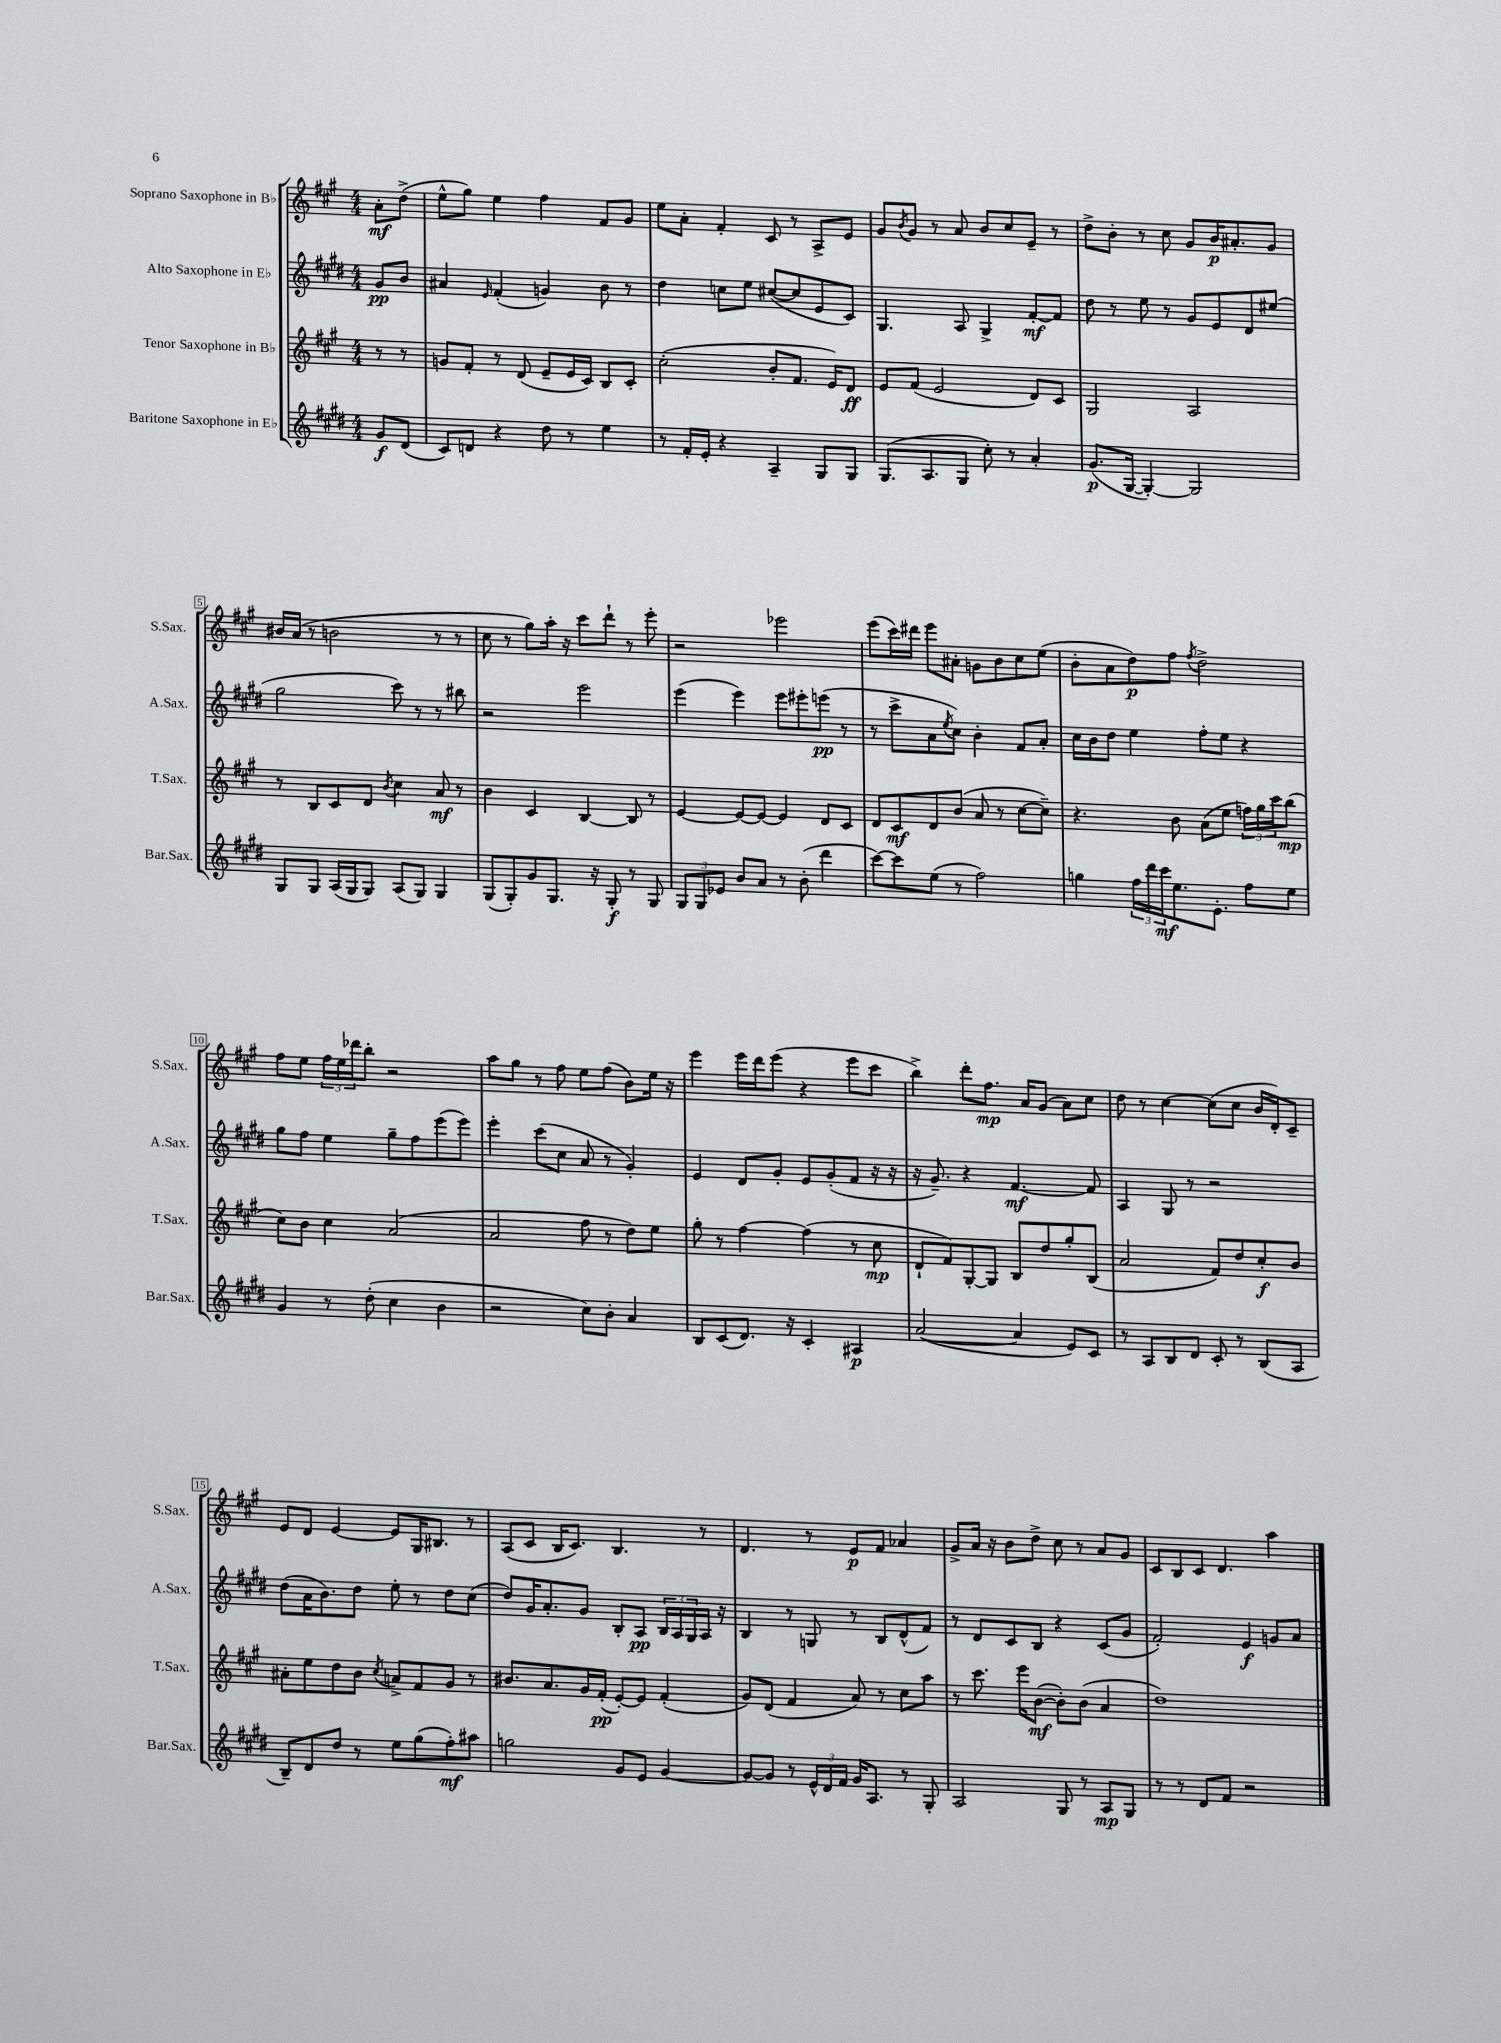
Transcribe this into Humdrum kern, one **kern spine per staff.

**kern	**kern	**kern	**kern
*staff4	*staff3	*staff2	*staff1
*clefG2	*clefG2	*clefG2	*clefG2
*k[f#c#g#d#]	*k[f#c#g#]	*k[f#c#g#d#]	*k[f#c#g#]
*M4/4	*M4/4	*M4/4	*M4/4
8g#	8r	8g#	8a'
(8d#	8r	8b	(8dd^
=	=	=	=
8c#)	8g	4a#	8ee^^
8d	8f#'	.	8gg#)
.	.	16qqe	.
4r	8r	(4f#'	4ee
.	(8d	.	.
8dd#	8e~	4g)	4ff#
8r	16e	.	.
.	16c#)	.	.
4ee	8B	8b	8f#
.	8c#'	8r	8g#
=	=	=	=
8r	(2cc#'	4dd#	8ee
16f#'	.	.	8a'
16e'	.	.	.
4r	.	8cc	4f#'
.	.	8ee	.
4A~	8b'	([8cc#	8c#
.	8.f#	8cc#]	8r
8G#	.	8e	8A^
.	16e)	.	.
8G#	8d	8c#)	8e
=	=	=	=
(8.G#	8e	4.G#	8g#
.	.	.	8qb
.	(8f#	.	8g#
8.A	.	.	.
.	2e	.	8r
8G#	.	8A	8a
8cc#')	.	4G#^	8b
8r	.	.	8cc#
4a'	8d)	[8f#'	8e~
.	8c#	8f#]	8r
=	=	=	=
(8.g#	2G#	8dd#	8dd^
.	.	8r	8b'
[16G#	.	.	.
4G#'_)	.	8ee	8r
.	.	8r	8cc#
2G#]	2A	8g#	8g#
.	.	8e	16b
.	.	.	8.a#'
.	.	8d#	.
.	.	(8ee#	8g#
=	=	=	=
8G#	8r	2gg#	16b#
.	.	.	(16a
8G#	8B	.	8r
(16A	8c#	.	2b
16G#	.	.	.
8G#)	8d	.	.
.	8qb	.	.
(8A	4cc#	8ccc#)	.
8G#)	.	8r	.
4G#	8a	8r	8r
.	8r	8bb#	8r
=	=	=	=
(8G#	4b	2r	8cc#
8G#')	.	.	8r
8g#	4c#	.	8gg#)
8.G#	.	.	16aa'
.	.	.	16r
.	[4B	2eee	8ccc#
16r	.	.	.
8G#'	.	.	8ddd`
8r	8B]	.	8r
8G#	8r	.	8eee'
=	=	=	=
12G#	[4e	(4eee	2r
12G#	.	.	.
12e-	.	.	.
8b	8e_	4eee)	.
8a	8e_	.	.
8r	4e]	8eee	2eee-
(8b'	.	8eee#'	.
4ddd#	8d	(8eee	.
.	8c#	8r	.
=	=	=	=
[8ccc#)	8d	8r	(8eee
8ccc#]	8c#	8ccc#^	16ccc#)
.	.	.	16ddd#
(8ee	8d	8a	8eee
.	.	8qee	.
8r	(8b	8cc#)	8a#'
2ff#)	8a	4b'	8g
.	8r	.	8b
.	[8cc#	8f#	8cc#
.	8cc#~])	8a'	(8ee
=	=	=	=
4gg	4.r	16cc#	8b'
.	.	16b	.
.	.	8dd#	8a
24ff#	.	4ee	8dd)
24ddd#	.	.	.
24ccc#	.	.	.
8.ee	8b	.	8ff#
.	.	.	8qff#
.	(8a	8ff#'	2dd^
8.e'	.	.	.
.	8ee	8ee	.
8ff#	24ff)	4r	.
.	24gg#	.	.
.	24ccc#	.	.
8ee	(8bb	.	.
=	=	=	=
4g#	8cc#)	8gg#	8ff#
.	8b	8ff#	8ee
8r	4cc#	4ee	24ff#
.	.	.	24ee
.	.	.	24ddd-
(8dd#'	.	.	8bb'
4cc#	(2a	8gg#~	2r
.	.	8ff#	.
4b	.	(8eee	.
.	.	8eee)	.
=	=	=	=
2r	2a	4eee'	8aa
.	.	.	8gg#
.	.	(8ccc#	8r
.	.	8cc#	8ff#
8cc#)	8ff#	8a	8ee
8b'	8r	8r	(8ff#
4a	8dd)	4g#')	8b)
.	8ee	.	16ee
.	.	.	16r
=	=	=	=
8B	8gg#'	4e	4eee
(8c#	8r	.	.
8.d#)	[4ff#	8d#	16eee
.	.	.	16ddd
.	.	8g#'	(8eee
16r	.	.	.
4c#'	(4ff#]	8e	4r
.	.	(8g#'	.
4A#	8r	8f#	8eee
.	8cc#	16r	8ccc#
.	.	16r	.
=	=	=	=
([2a	8d`	16r	4bb^)
.	.	8.g#~)	.
.	8f#)	.	.
.	[8G#'	4r	8ddd'
.	8G#]	.	8.ff#
4a]	8B	[4.f#	.
.	.	.	16a
.	8dd	.	(8g#
8e)	8gg#'	.	8a)
8c#	(8B	8f#]	8cc#
=	=	=	=
8r	2a	4A	8dd
8A	.	.	8r
8B	.	8G#	[4cc#
8d#	.	8r	.
8c#'	8f#)	2r	(8cc#]
8r	8dd	.	8cc#
(8B	8cc#'	.	16b
.	.	.	16d')
8A	8b	.	8c#~
=	=	=	=
8B~)	8a#'	(8dd#	8e
8d#	8ee	16a	8d
.	.	8.b)	.
8dd#	8dd	.	[4e
8r	8b	8dd#	.
.	8qcc#	.	.
8ee	8a^	8ee'	8e]
(8gg#	8f#	8r	16G#
.	.	.	8.B#
8ff#')	8g#	8dd#	.
8aa#	8r	(8cc#	8r
=	=	=	=
2gg	8.b#	8dd#)	(8A
.	.	16g#	8c#
.	8.a	8.a'	.
.	.	.	16B
.	.	.	8.c#)
.	16g#	8g#	.
.	(16f#'	.	.
8g#	[8e')	8B'	4.B
8e	8e]	8A	.
[4g#	(4f#'	24B	.
.	.	24A	.
.	.	24G#	.
.	.	16A	8r
.	.	16r	.
=	=	=	=
8g#_	8g#)	4B	4.d
8g#]	(8d	.	.
8r	4f#	8r	.
24e^^	.	8G	8r
24d#	.	.	.
24f#	.	.	.
16g#	8a)	8r	8e
8.A	.	.	.
.	8r	8B	8f#
8r	8cc#	(8d#^^	4a-
8G#'	8aa	8f#)	.
=	=	=	=
2A	8r	8r	8g#^
.	8.ccc#	8d#	16a
.	.	.	16r
.	.	8c#	8b
.	16eee	.	.
.	([8b	8B	8dd^
8G#	8b'])	4r	8cc#
8r	(8b	.	8r
8A	4a	(8c#	8a
8G#	.	8g#	8g#
=	=	=	=
8r	1dd)	2f#')	8c#
8r	.	.	8B
8d#	.	.	8c#
8f#	.	.	4.d
2r	.	4e	.
.	.	8g	4aa
.	.	8a	.
==	==	==	==
*-	*-	*-	*-
